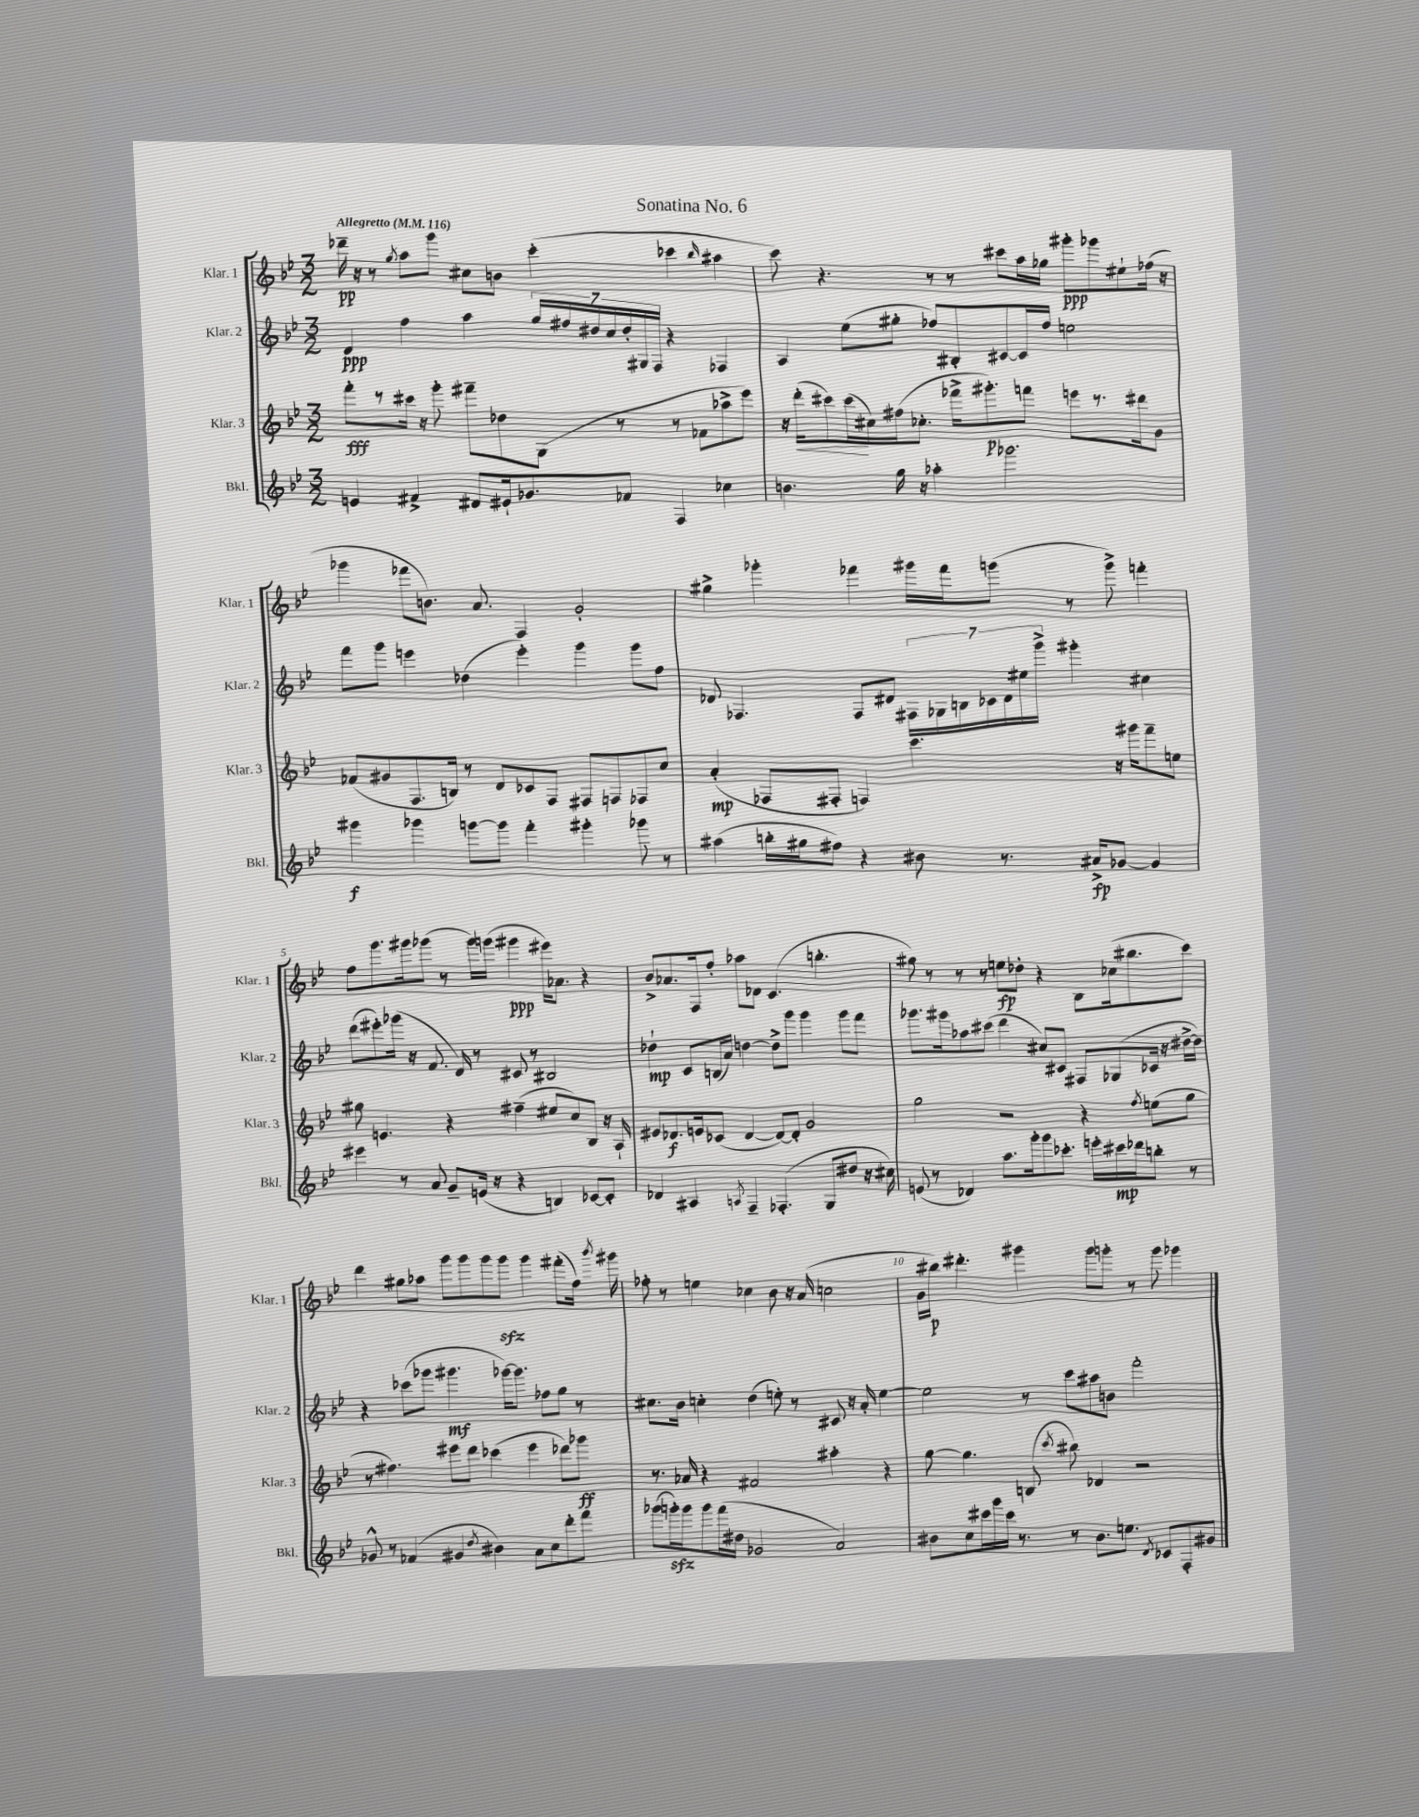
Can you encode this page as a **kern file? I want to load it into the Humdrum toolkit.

**kern	**dynam	**kern	**dynam	**kern	**dynam	**kern	**dynam
*part4	*part4	*part3	*part3	*part2	*part2	*part1	*part1
*staff4	*staff4	*staff3	*staff3	*staff2	*staff2	*staff1	*staff1
*I"Bkl.	*	*I"Klar. 3	*	*I"Klar. 2	*	*I"Klar. 1	*
*I'Bkl.	*	*I'Klar. 3	*	*I'Klar. 2	*	*I'Klar. 1	*
*clefG2	*	*clefG2	*	*clefG2	*	*clefG2	*
*k[b-e-]	*	*k[b-e-]	*	*k[b-e-]	*	*k[b-e-]	*
*M3/2	*	*M3/2	*	*M3/2	*	*M3/2	*
*MM116	*	*MM116	*	*MM116	*	*MM116	*
=1	=1	=1	=1	=1	=1	=1	=1
!	!	!	!	!	!	!LO:TX:a:B:t=Allegretto	!
4en/	.	8fff'\L	fff	4d/	ppp	16ddd-X~\	pp
.	.	.	.	.	.	16r	.
.	.	8r	.	.	.	8r	.
.	.	.	.	.	.	8qgg/	.
4f#X^/	.	16ccc#X\Jk	.	4ff\	.	8aa\L	.
.	.	16r	.	.	.	.	.
.	.	8ggg'\	.	.	.	8ggg\J	.
8d#X/L	.	8fff#X~\L	.	4aa\	.	8cc#X\L	.
16e#X`/k	.	8dd-X\	.	.	.	8bn\J	.
8.g-X/	.	.	.	.	.	.	.
.	.	(8G\J	.	28gg/LL	.	(4ccc'\	.
.	.	.	.	28ff#X/	.	.	.
.	.	.	.	28dd#X/	.	.	.
.	.	.	.	28cc/	.	.	.
8f-X/J	.	8r	.	.	.	.	.
.	.	.	.	28dd#'/	.	.	.
.	.	.	.	28G#X/	.	.	.
.	.	.	.	28F/JJ	.	.	.
4F/	.	8r	.	4r	.	4ccc-X\	.
.	.	8f-X\L	.	.	.	.	.
.	.	.	.	.	.	16qqbb-/	.
4cc-X\	.	8aa-X^\	.	4F-X/	.	4aa#X\	.
.	.	8eee-\J)	.	.	.	.	.
=2	=2	=2	=2	=2	=2	=2	=2
4.bn\	.	16r	.	4A/	.	8ccc\)	.
!	!	!	!LO:HP:b	!	!	!	!
.	.	(16ddd'\KL	<	.	.	.	.
.	.	8ccc#X\)	.	.	.	4.r	.
.	.	(16ccc#\L	.	(8ee-\L	.	.	.
.	.	16cc#X\)	[	.	.	.	.
16gg\	.	(16ff#X\J	.	8gg#X'\J	.	.	.
16r	.	8.cc-X'\J	.	.	.	.	.
4aa-X'\	.	.	.	8ff-X/L)	.	8r	.
.	.	16fff-X^\KL	.	8B#X'/	.	8r	.
.	.	8.ggg#X'\)	p	.	.	.	.
2.ggg-X\	.	.	.	[8c#X/	.	8ccc#X\L	.
.	.	8fffn\J	.	16c#/L]	.	16aa\L	.
.	.	.	.	16ff-/JJ	.	16gg-X\JJ	.
.	.	8eeen\L	.	2een\	.	8ggg#X'\L	ppp
.	.	8.r	.	.	.	8ggg-X\	.
.	.	.	.	.	.	8ee#X`\	.
.	.	16ddd#X\k	.	.	.	.	.
.	.	8g\J	.	.	.	(16ff-X\Jk	.
.	.	.	.	.	.	16r	.
!!LO:LB:g=z
=3	=3	=3	=3	=3	=3	=3	=3
4ggg#X\	f	(8f-X/L	.	8fff\L	.	4ggg-X\	.
.	.	8g#X/	.	8ggg\J	.	.	.
4ggg-X\	.	8.F/	.	4eeen\	.	8fff-X\L	.
.	.	.	.	.	.	8.bn\J)	.
.	.	16Bn/Jk)	.	.	.	.	.
[8gggn\L	.	8r	.	(4dd-X\	.	.	.
.	.	.	.	.	.	8.a/	.
8ggg\J]	.	8d/L	.	.	.	.	.
4fff'\	.	8c-X/	.	4eee'\)	.	4F/	.
.	.	8F/J	.	.	.	.	.
4ggg#X'\	.	8F#X/L	.	4ggg\	.	2g'/	.
.	.	8Fn/	.	.	.	.	.
8ggg-X\	.	8F-X/	.	8ggg\L	.	.	.
8r	.	8cc/J	.	8ff\J	.	.	.
=4	=4	=4	=4	=4	=4	=4	=4
(4aa#X\	.	(4a'/	mp	8d-X/	.	4gg#X^\	.
.	.	.	.	4.F-X/	.	.	.
16bbn'\LL	.	8F-X/L	.	.	.	4ggg-X'\	.
16gg#X\J	.	.	.	.	.	.	.
8ff#X\J)	.	8F#X'/J	.	.	.	.	.
4r	.	4Fn/)	.	8F-/L	.	4fff-X\	.
.	.	.	.	8d#X/J	.	.	.
8b#X\	.	4.ccc\	.	28F#X\LL	.	16ggg#X\LL	.
.	.	.	.	28G-X\	.	.	.
.	.	.	.	.	.	16fff-\J	.
.	.	.	.	28Bn\	.	.	.
.	.	.	.	28c-X\	.	.	.
8.r	.	.	.	.	.	(8gggn\J	.
.	.	.	.	28d#\	.	.	.
.	.	.	.	28ee#X\	.	.	.
.	.	.	.	28ggg^\JJ	.	.	.
.	.	.	.	4ggg#X'\	.	8r	.
16a#X^/KL	fp	.	.	.	.	.	.
[8g-X/J	.	16r	.	.	.	8ggg^\)	.
.	.	16ggg#X\KL	.	.	.	.	.
4g-/]	.	8fff~\	.	4cc#X\	.	4fffn'\	.
.	.	8een\J	.	.	.	.	.
!!LO:LB:g=z
=5	=5	=5	=5	=5	=5	=5	=5
4eee#X\	.	8gg#X\	.	(8ddd\L	.	8ff\L	.
.	.	4.en/	.	8eee#X'\)	.	8.ggg\	.
8r	.	.	.	(16ggg-X\Jk	.	.	.
.	.	.	.	16r	.	16ggg#X\k	.
8a/	.	.	.	8.f/	.	(8ggg-X\J	.
8g~/L	.	4r	.	.	.	8r	.
.	.	.	.	16d/)	.	.	.
(16en/Jk	.	.	.	8r	.	16ggg-\LL)	.
16r	.	.	.	.	.	(16gggn\JJ	.
4r	.	(4ff#X~\	.	8c#X/	.	4ggg#X\	ppp
.	.	.	.	8r	.	.	.
4Bn/)	.	8ee#X/L	.	2B#X/	.	16eee#X\KL)	.
.	.	.	.	.	.	8.a-X\J	.
.	.	8cc/)	.	.	.	.	.
[8c-X/L	.	8B-/J	.	.	.	4r	.
8c-'/J]	.	16r	.	.	.	.	.
.	.	16A`/	.	.	.	.	.
=6	=6	=6	=6	=6	=6	=6	=6
4d-X/	.	8e#X/L	.	4dd-X`\	mp	8b-^/L	.
.	.	8.d-X/	f	.	.	8.a-X/	.
4A#X/	.	.	.	8c/L	.	.	.
.	.	16en/k	.	.	.	16F/k	.
.	.	(8c-X/J	.	(16Bn/L	.	8ff'/J	.
.	.	.	.	16a/JJ)	.	.	.
8qAn/	.	.	.	.	.	.	.
4F~/	.	[4d-/	.	[4ddn\	.	8aa-X\L	.
.	.	.	.	.	.	8d-X\J	.
(4.F-X'/	.	8d-/L_)	.	8dd^\L]	.	(4.c/	.
.	.	8d-'/J]	.	8ggg\J	.	.	.
.	.	2g/	.	4ggg\	.	.	.
8G/L	.	.	.	.	.	4.bbn'\	.
8dd#X/J	.	.	.	8ggg\L	.	.	.
16r	.	.	.	8fff\J	.	.	.
16cc#X\)	.	.	.	.	.	.	.
=7	=7	=7	=7	=7	=7	=7	=7
(8en/	.	2gg\	.	8.ggg-X\L	.	8gg#X\)	.
8r	.	.	.	.	.	8r	.
.	.	.	.	16ggg#X\k	.	.	.
4d-X/)	.	.	.	8aa-X\	.	8r	.
.	.	.	.	(8ccc#X\J	.	8r	.
8.aa\L	.	2r	.	4ddd\	.	8een\L	fp
.	.	.	.	.	.	8dd-X'\J	.
16ggg'\k	.	.	.	.	.	.	.
8ggg\	.	.	.	8cc#X/L)	.	4r	.
8.ccc-X'\J	.	.	.	8c#X/J	.	.	.
.	.	4r	.	8F#X/L	.	8B-\L	.
16eeen'\LL	.	.	.	.	.	.	.
16ccc#X\	mp	.	.	(8G-X/	.	(16cc-X\k	.
16ddd-X\J	.	.	.	.	.	8.bb#X\	.
.	.	8qff/	.	.	.	.	.
8bbn'\J	.	(8een\L	.	16c-X/Jk	.	.	.
.	.	.	.	16r	.	.	.
8r	.	8gg\J	.	[16dd#X^\LL	.	8ccc\J)	.
.	.	.	.	16dd#\JJ])	.	.	.
!!LO:LB:g=z
=8	=8	=8	=8	=8	=8	=8	=8
8g-X^^/	.	8r	.	4r	.	4ddd\	.
8r	.	4.ff#X\)	.	.	.	.	.
(4f-X/	.	.	.	(8ccc-X\L	.	8gg#X\L	.
.	.	.	.	8ggg-X\J	.	8aa-X\J	.
4g#X/	.	8eee#X\L	.	4.ggg#X\	mf	8ggg\L	.
.	.	8ddd\J	.	.	.	8ggg\	.
8qdd/	.	.	.	.	.	.	.
4b#X\)	.	(4ccc-X\	.	.	.	8ggg\	.
.	.	.	.	[16ggg-X\KL)	.	8gggzz\J	.
.	.	.	.	8.ggg-\J]	.	.	.
8a\L	.	4eee#\	.	.	.	4ggg\	.
8cc\	.	.	.	8ff-X\L	.	.	.
8ddd'\	.	8ddd-X\L)	.	8gg\J	.	(8fff#X'\L	.
8fff\J	.	8ggg-X\J	ff	8r	.	16ff\Jk)	.
.	.	.	.	.	.	8qbbb-/	.
.	.	.	.	.	.	16ggg#X\	.
=9	=9	=9	=9	=9	=9	=9	=9
(8ggg-X\L	.	8.r	.	8.cc#X\L	.	8ff-X'\	.
16gggnzz'\L)	.	.	.	.	.	8r	.
16ggg\J	.	16a-X/	.	16b-\Jk	.	.	.
8ggg\	.	4r	.	4ccn'\	.	4een\	.
(16fff\L	.	.	.	.	.	.	.
16dd#X\JJ	.	.	.	.	.	.	.
2g-X/	.	2f#X/	.	(4dd\	.	4cc-X\	.
.	.	.	.	8een'\)	.	8b-\	.
.	.	.	.	8r	.	16r	.
.	.	.	.	.	.	(16a/	.
2a/)	.	4aa#X'\	.	8c#X/	.	2ccn\	.
.	.	.	.	16r	.	.	.
.	.	.	.	16a'/	.	.	.
.	.	4r	.	[4ee\	.	.	.
=10	=10	=10	=10	=10	=10	=10	=10
8b#X\L	.	[8gg\	.	2ee\]	.	16g\LL	.
.	.	.	.	.	.	16bb#X\JJ)	p
8cc\	.	4.gg\]	.	.	.	4.ddd#X'\	.
16ccc#X\L	.	.	.	.	.	.	.
16ggg\	.	.	.	.	.	.	.
16ccc#\JJ	.	.	.	.	.	.	.
8.r	.	.	.	.	.	.	.
.	.	(8Bn/	.	8r	.	4ggg#X\	.
.	.	8qccc/	.	.	.	.	.
8r	.	8bb#X\)	.	8ccc\L	.	.	.
8.b#\L	.	4d-X/	.	8aa#X\	.	8ggg#\L	.
.	.	.	.	8bn\J	.	8gggn'\J	.
8.een\J	.	.	.	.	.	.	.
.	.	2r	.	2fff'\	.	8r	.
8qd/	.	.	.	.	.	.	.
8c-X/L	.	.	.	.	.	8ggg\	.
8F'/	.	.	.	.	.	4ggg-X\	.
8g#X/J	.	.	.	.	.	.	.
==	==	==	==	==	==	==	==
*-	*-	*-	*-	*-	*-	*-	*-
